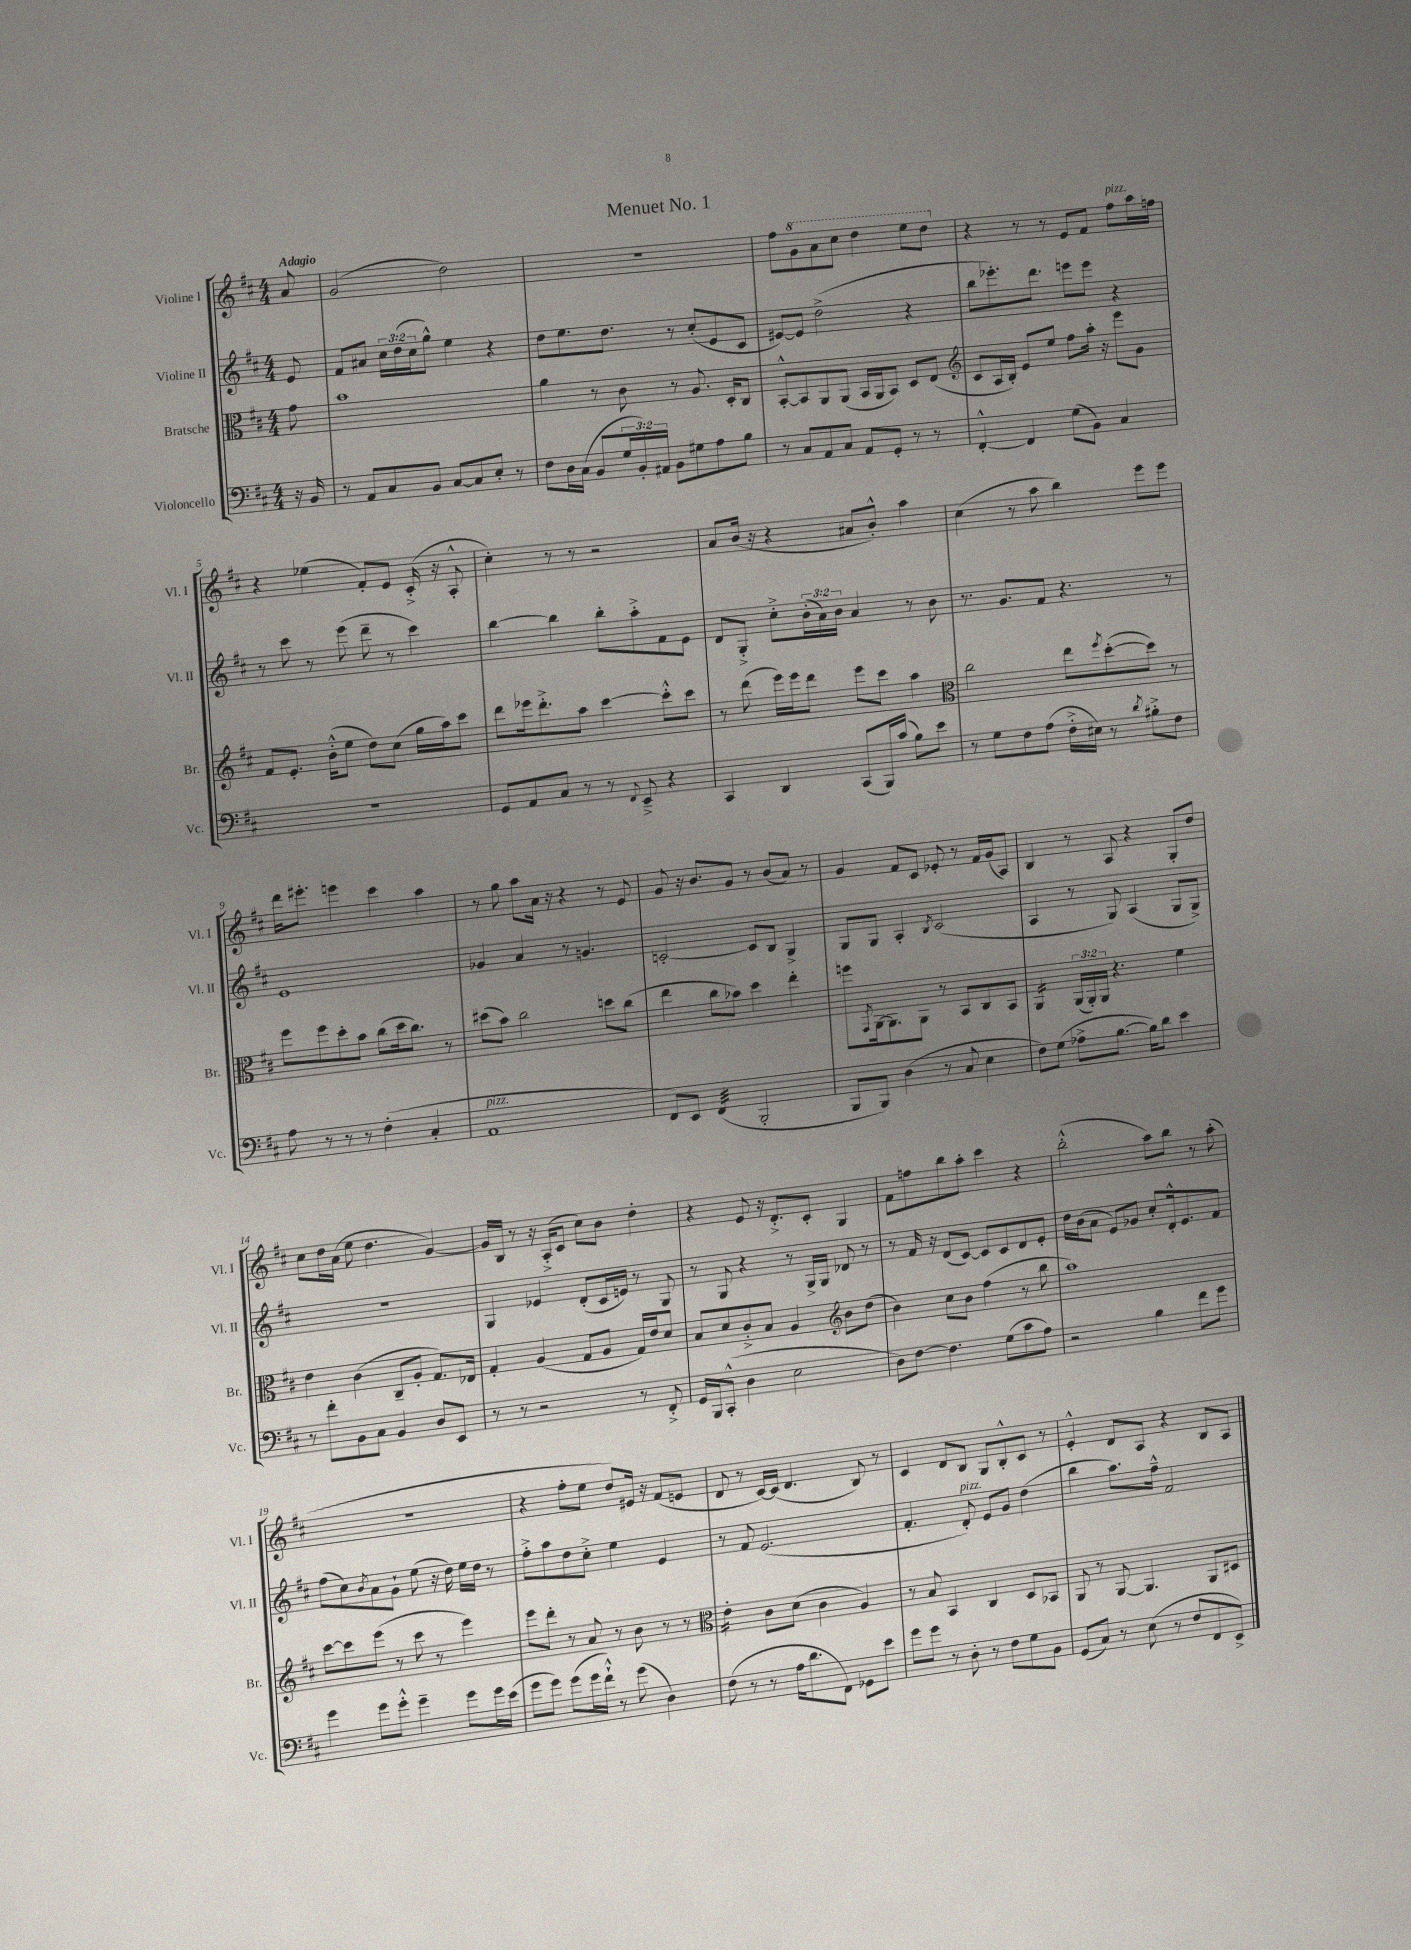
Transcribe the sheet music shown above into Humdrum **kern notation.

**kern	**kern	**kern	**kern
*staff4	*staff3	*staff2	*staff1
*clefF4	*clefC3	*clefG2	*clefG2
*k[f#c#]	*k[f#c#]	*k[f#c#]	*k[f#c#]
*M4/4	*M4/4	*M4/4	*M4/4
16r	8g\	8e/	8a/
16BB/	.	.	.
=	=	=	=
8r	1b	8f#/L	(2g/
8AA/L	.	8a#/J	.
8C#/	.	24cc#\LL	.
.	.	(24dd\	.
.	.	24cc#\J	.
8BB/J	.	8gg^^\J)	.
[8C#/L	.	4ee\	2dd\)
8C#/]	.	.	.
8E'/J	.	4r	.
8r	.	.	.
=	=	=	=
8F#\L	4a\	8dd\L	1r
16D\L	.	8.ee\	.
(16C#\JJ	.	.	.
8BB/L	8r	.	.
.	.	8.dd\J	.
24G/L	8c#\	.	.
24BB'/)	.	.	.
24AA#/JJ	.	.	.
8BB\L	8r	8r	.
8G#\	8.A/	(8cc#'/L	.
8A\	.	8e/	.
.	16D'/LK	.	.
8B\J	8C#/J	8c#/J	.
=	=	=	=
8r	[8BB'^^/L	[8e#/L)	8ff#\L
8C#/L	8BB/]	8e#/]J	8gg\
8AA/	8AA/	(2dd^\	8aa\
8C#/J	(8AA/J	.	8ccc#\J
8AA/L	16BB/LL	.	4ddd\
.	16AA/J	.	.
8GG'/J	8BB/J)	.	.
8r	8D/L	4r	8eee\L
8r	(8E/J	.	8ddd\J
=	=	=	=
*	*clefG2	*	*
[4FF#'^^/	8c#/L	8bb\L	4r
.	16A/L	8.eee-'\)	.
.	16B'/JJ)	.	.
4FF#/]	8e/L	.	8r
.	.	8.ddd\J	.
.	8ee/J	.	8r
(8G\L	8ff#\L	8eee\L	8e/L
8BB\J)	16aa'\Jk	8eee\J	8f#/J
.	16r	.	.
4C#/	8eee\L	4r	8ff#\L
.	8g\J	.	16aa\L
.	.	.	16ff\JJ
=	=	=	=
1r	8f#/L	8r	4r
.	8.e'/J	8ccc#\	.
.	.	8r	(4ee-\
.	(16b'^^\LK	.	.
.	8ee\J	(8eee\	.
.	8dd\L)	8ddd~\	8f#'/L)
.	(8cc#\J	8r	8e/J
.	16gg\LL	4ccc#\)	(16c#'^/
.	16aa\J)	.	16r
.	8ccc#\J	.	8A'^^/
=	=	=	=
8GG/L	8ddd\L	[4bb\	4cc#'\)
8AA/	16eee-\k	.	.
.	8.ddd'^\	.	.
8C#/J	.	4bb\]	8r
8r	8aa\J	.	8r
8r	[4ccc#\	8bb'\L	2r
8qqFF#/	.	.	.
8EE~^/	.	8aa'^\	.
4r	8ccc#'^^\]L	8f#\	.
.	8ccc#\J	8e\J	.
=	=	=	=
4CC#/	8r	8d/L	8a/L
.	(8ddd\	8G'^/J	(16b/Jk
.	.	.	16r
4DD/	16eee\LL)	8cc#'^\L	4r
.	16eee\J	.	.
.	8ddd\J	(24b'\L	.
.	.	24a\)	.
.	.	24b\JJ	.
(8CC#/L	8eee\L	4a/	8a#/L
16BBB/L)	8ccc#\J	.	8b'^^/J)
(16c#/JJ	.	.	.
8B\L)	4aa\	8r	4aa\
8e\J	.	8b\	.
=	=	=	=
*	*clefC3	*	*
8r	2cc#\	8.r	(4cc#\
8G\L	.	.	.
.	.	8.g/L	.
8F#\	.	.	8r
(8A\J	.	8f#/J	8aa\
16F#'^\LL	8ee\L	4.r	4bb\)
16E#\JJ)	.	.	.
.	8qff#/	.	.
8r	([8dd'\	.	.
8qd/	.	.	.
8B#'^\L	8dd\]J)	.	8eee\L
8F#\J	8r	8r	8eee\J
=	=	=	=
8A\	8ff#\L	1e	16ddd\LK
.	.	.	8.eee#'\J
8r	8ff#\	.	.
8r	8dd'\	.	4eee\
8r	8b\J	.	.
(4F#'\	(8cc#\L	.	4ccc#\
.	16dd\k	.	.
.	8.cc#\J)	.	.
4C#'/	.	.	4aa\
.	8r	.	.
=	=	=	=
1AA	(8dd#\L	4g-/	8r
.	8b\J)	.	8gg\
.	2cc#\	4a/	8aa\L
.	.	.	16a\Jk
.	.	.	16r
.	.	8r	4r
.	.	4.g/	.
.	8dd\L	.	8r
.	(8cc#\J	.	8e/
=	=	=	=
8FF#/L)	4ee\	[2c'/	8g/
8EE/J	.	.	16r
.	.	.	8.b/L
(4FF#/	8cc#\L	.	.
.	8b-\J)	.	8g/J
2BBB'/	4dd\	8c/]L	8r
.	.	8B/J	(8b/L
.	4ee'\	4G^/	8a/J)
.	.	.	8r
=	=	=	=
8BBB/L	8ff\L	8G/L	4g/
.	8qGG/	.	.
8BBB/J)	[16AA\k	8G/J	.
.	8.AA\]	.	.
(4D\	.	4A'/	8f#/L
.	8AA\J	.	8c#/J
.	.	8qB/	.
8r	8r	(2c#/	8e-'/
8C#/	8BB/L	.	8r
4E\	8C#/	.	16f#/LL
.	.	.	(16g/J
.	8BB/J	.	8A/J)
=	=	=	=
8F#\L)	4AA/	4A/	4B/
(8G\J	.	.	.
8A-^\L	(24AA/LL	8r	8r
.	24AA'/)	.	.
.	24AA/JJ	.	.
[8.B\J	4.r	8G/)	8A/
.	.	(4A/	4r
16B\]LK)	.	.	.
8d\J	.	.	.
4e\	4f#\	8G/L	8G'/L
.	.	8G^/J)	8dd/J
=	=	=	=
8r	4e\	1r	8cc#\L
8f#'\L	.	.	16dd\L
.	.	.	(16a\JJ
8BB\	(4c#\	.	8ee\
8C#\J	.	.	4.dd\
4BB/	8C#~/L	.	.
.	8A'/J	.	.
8D/L	8.G/L)	.	[4g/)
8EE/J	.	.	.
.	16E-/Jk	.	.
=	=	=	=
8r	4G'/	4G/	16g/]LL
.	.	.	16B/JJ
8r	.	.	8r
2r	(4A/	4e-/	16r
.	.	.	(16A'^/LK
.	.	.	8c#/J
.	8G/L	(8d'/L	8cc#\L)
.	8A/J	16c#/L	8b\J
.	.	16e/JJ)	.
8r	16G/LL)	8r	4dd'\
.	16e/J	.	.
8FF#'^/	8d/J	8G/	.
=	=	=	=
16GG/LL	8B/L	8r	4r
16BBB/J	.	.	.
(8CC#'^^/J	8d/	8G/	.
4D\	8c#'^/	4r	8e/
.	8B/J	.	16r
.	.	.	8.d'^/L
2E\	4A/	8r	.
.	.	16G^/LL	8c#'/J
.	.	16G/JJ	.
*	*clefG2	*	*
.	8b\L	8d-/	4G/
.	(8dd\J	8r	.
=	=	=	=
8D\L)	4b\)	8r	8f#\L
[8F#\J	.	16f#/	8ff\
.	.	16r	.
4.F#\]	8cc#\L	(8d/L	8bb\
.	8b\J	[8c#/J)	8aa'\J
.	(4ff#\	8c#/]L	4ccc#\
(8G\L	.	8c#/	.
8c#\	8r	8d/	4r
8A\J)	8bb\	8e'/J	.
=	=	=	=
2r	1aa)	16dd\LL	(2bb'^^\
.	.	(16b\J	.
.	.	8a\J	.
.	.	8e/L)	.
.	.	8g-/J	.
4B\	.	8cc#'/L	8aa\L)
.	.	16d'^^/k	8bb\J
.	.	8.e/	.
8f#\L	.	.	8r
8g\J	.	8f#/J	(8aa'\
=	=	=	=
4g\	[8ccc#\L	(8ff#\L	1r
.	8ccc#\]	8cc#\)	.
.	.	8qb/	.
8g\L	(8eee\J	8a\	.
8g'^^\J	8r	8g`\J	.
4g~\	8ccc#\	(8ee\	.
.	8r	16r	.
.	.	16dd\)	.
8g\L	4eee\)	16ee\LL	.
.	.	16dd\JJ	.
16g\L	.	8r	.
(16e\JJ	.	.	.
=	=	=	=
8g\L	8eee\L	8ff#'^\L	4r
8g\J)	8ddd'\J	8aa\	.
(8g\L	8r	8dd\	8ff#'\L
16g\L	8a/	8cc#'^\J	8ee\J
16f#`^^\JJ)	.	.	.
8r	8r	4ee\	8dd/L)
(8g\	8b\	.	16e#/Jk
.	.	.	16r
4D\)	8r	4e/	(8f#/L
.	8r	.	8e/J
=	=	=	=
*	*clefC3	*	*
(8F#\	4e'\	8r	8d/
8r	.	8f#/	8r
8r	8c#\L	(2.e/	[16c#/LL)
.	.	.	(16c#/]JJ
16A\LK	(8d\J	.	4.d/
8.d\	.	.	.
.	4c#\	.	.
8FF#\J)	.	.	.
8GG-\L	4A/)	.	8B/)
8e\J	.	.	8r
=	=	=	=
8g\L	8r	4.f#'/	4c#/
8g\J	8B/	.	.
8r	4BB/	.	8d/L
8D'\	.	8d'/)	8B/J
8r	4C#/	8e/L	8G/L
8F#\L	.	8g/J	8B'^^/
8G\	8D/L	(4dd\	8c#/J
8BB\J	8BB-/J	.	8r
=	=	=	=
(8GG/L	8AA/	4bb\	4e'^^/
8C#/J)	8r	.	.
8r	[8AA/	8.aa\L)	8d/L
(8E\	4.AA/]	.	8A/J
.	.	16ff#~^^\Jk	.
8r	.	2f#/	4r
8F#/L	.	.	.
8FF#/	8AA/L	.	8B/L
8EE^/J)	8D#/J	.	8A/J
==	==	==	==
*-	*-	*-	*-
